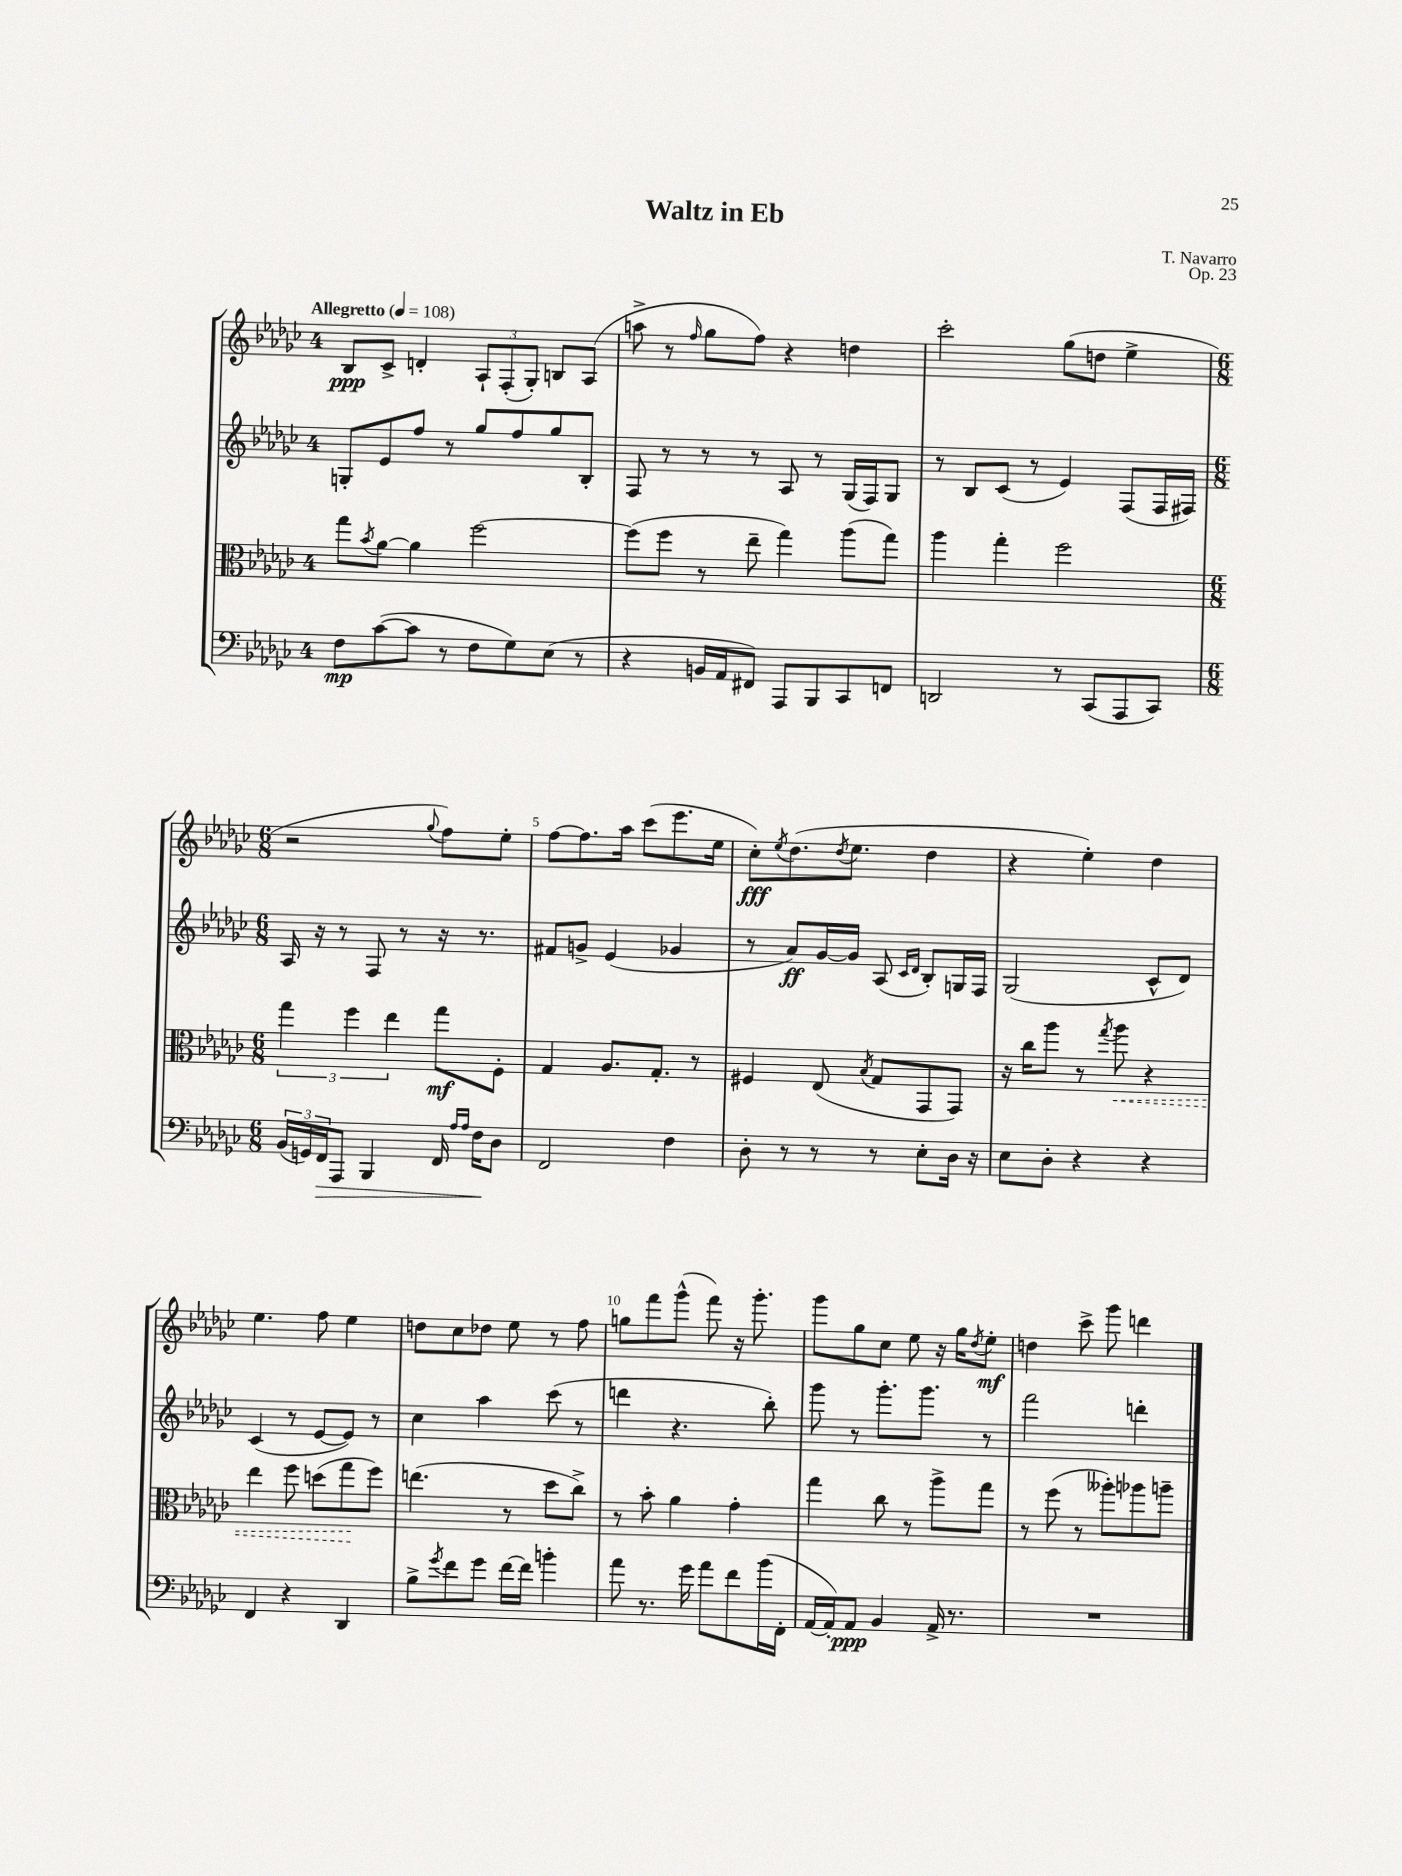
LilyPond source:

\header { title = "Waltz in Eb" composer = "T. Navarro" opus = "Op. 23" }
<<
\new StaffGroup <<
\new Staff = "s0" {
    \clef treble \key ges \major \once \override Staff.TimeSignature.style = #'single-digit \time 4/4 \tempo "Allegretto" 4 = 108
    bes8\ppp ces'8-> d'4-. \tuplet 3/2 { aes8-! f8-.( ges8-.) } b8 aes8( |
    a''8-> r8 \grace { f''16 } ges''8 f''8) r4 d''4 |
    ces'''2-. ges''8( d''8 ees''4-> |
    \numericTimeSignature \time 6/8 r2 \appoggiatura { ges''8 } f''8) ees''8-. |
    f''8~ f''8. aes''16 ces'''8( ees'''8. ees''16 |
    ces''8-.\fff) \acciaccatura { ees''8 } des''8.( \acciaccatura { des''8 } ees''8. des''4 |
    r4 ees''4-.) des''4 |
    ees''4. f''8 ees''4 |
    d''8 ces''8 des''8 ees''8 r8 f''8 |
    g''8 f'''8 ges'''8-^( f'''8) r16 ges'''8.-. |
    ges'''8 ges''8 ces''8 ees''8 r16 ges''16 \acciaccatura { des''8 } ees''8-.\mf |
    d''4 ces'''8-> ges'''8 d'''4 \bar "|." |
}
\new Staff = "s1" {
    \clef treble \key ges \major \once \override Staff.TimeSignature.style = #'single-digit \time 4/4
    g8-. ees'8 f''8 r8 ges''8 f''8 ges''8 bes8-. |
    f8 r8 r8 r8 aes8 r8 ges16( f16) ges8 |
    r8 bes8 ces'8( r8 ees'4) f8( f16 fis16) |
    \numericTimeSignature \time 6/8 aes16 r16 r8 f8 r8 r16 r8. |
    fis'8 g'8-> ees'4( ges'4 |
    r8 aes'8\ff) ges'16~ ges'16 aes8( \grace { ces'16 des'16 } bes8-.) g16 f16 |
    ges2( ces'8-^ des'8) |
    ces'4( r8 ees'8~ ees'8) r8 |
    ces''4 aes''4 ces'''8( r8 |
    d'''4 r4. bes''8-.) |
    ges'''8 r8 ges'''8.-. ges'''8. r8 |
    f'''2 d'''4-. \bar "|." |
}
\new Staff = "s2" {
    \clef alto \key ges \major \once \override Staff.TimeSignature.style = #'single-digit \time 4/4
    ges''8 \acciaccatura { bes'8 } aes'8~ aes'4 f''2~ |
    f''8( f''8 r8 ees''8-- ges''4) aes''8( ges''8) |
    aes''4 ges''4-. f''2 |
    \numericTimeSignature \time 6/8 \tuplet 3/2 { ges''4 f''4 ees''4 } ges''8\mf f8-. |
    ges4 aes8. ges8.-. r8 |
    fis4 ees8( \acciaccatura { bes8 } ges8 ges,8 ges,8) |
    r16 ces''16 aes''8 r8 \acciaccatura { ges''8 } \once \override Hairpin.style = #'dashed-line aes''8\< r4 |
    ees''4 f''8 d''8( ges''8\! f''8) |
    e''4.( r8 des''8 ces''8->) |
    r8 bes'8-. aes'4 ges'4-. |
    ges''4 ces''8 r8 aes''8-> ges''8 |
    r8 f''8( r8 aeses''8-.) aes''8 a''8-- \bar "|." |
}
\new Staff = "s3" {
    \clef bass \key ges \major \once \override Staff.TimeSignature.style = #'single-digit \time 4/4
    f8\mp ces'8~( ces'8 r8 f8 ges8) ees8( r8 |
    r4 b,16 aes,16 fis,8) aes,,8 bes,,8 ces,8 f,8 |
    d,2 r8 ces,8( aes,,8 ces,8) |
    \numericTimeSignature \time 6/8 \tuplet 3/2 { bes,16( g,16) f,16\> } aes,,8 bes,,4 f,16 \grace { aes16 aes16 } f16\! des8 |
    f,2 f4 |
    des8-. r8 r8 r8 ees8-. des16 r16 |
    ees8 des8-. r4 r4 |
    f,4 r4 des,4 |
    bes8-> \acciaccatura { ges'8 } f'8 ges'8 f'16~ f'16 b'4-. |
    aes'8 r8. ges'16 aes'8 f'8 bes'16( f,16-. |
    aes,16~ aes,16-.) aes,8\ppp bes,4 aes,16-> r8. |
    R2. \bar "|." |
}
>>
>>
\layout { \context { \Score \override BarNumber.break-visibility = ##(#f #t #t) barNumberVisibility = #(every-nth-bar-number-visible 5) } }
